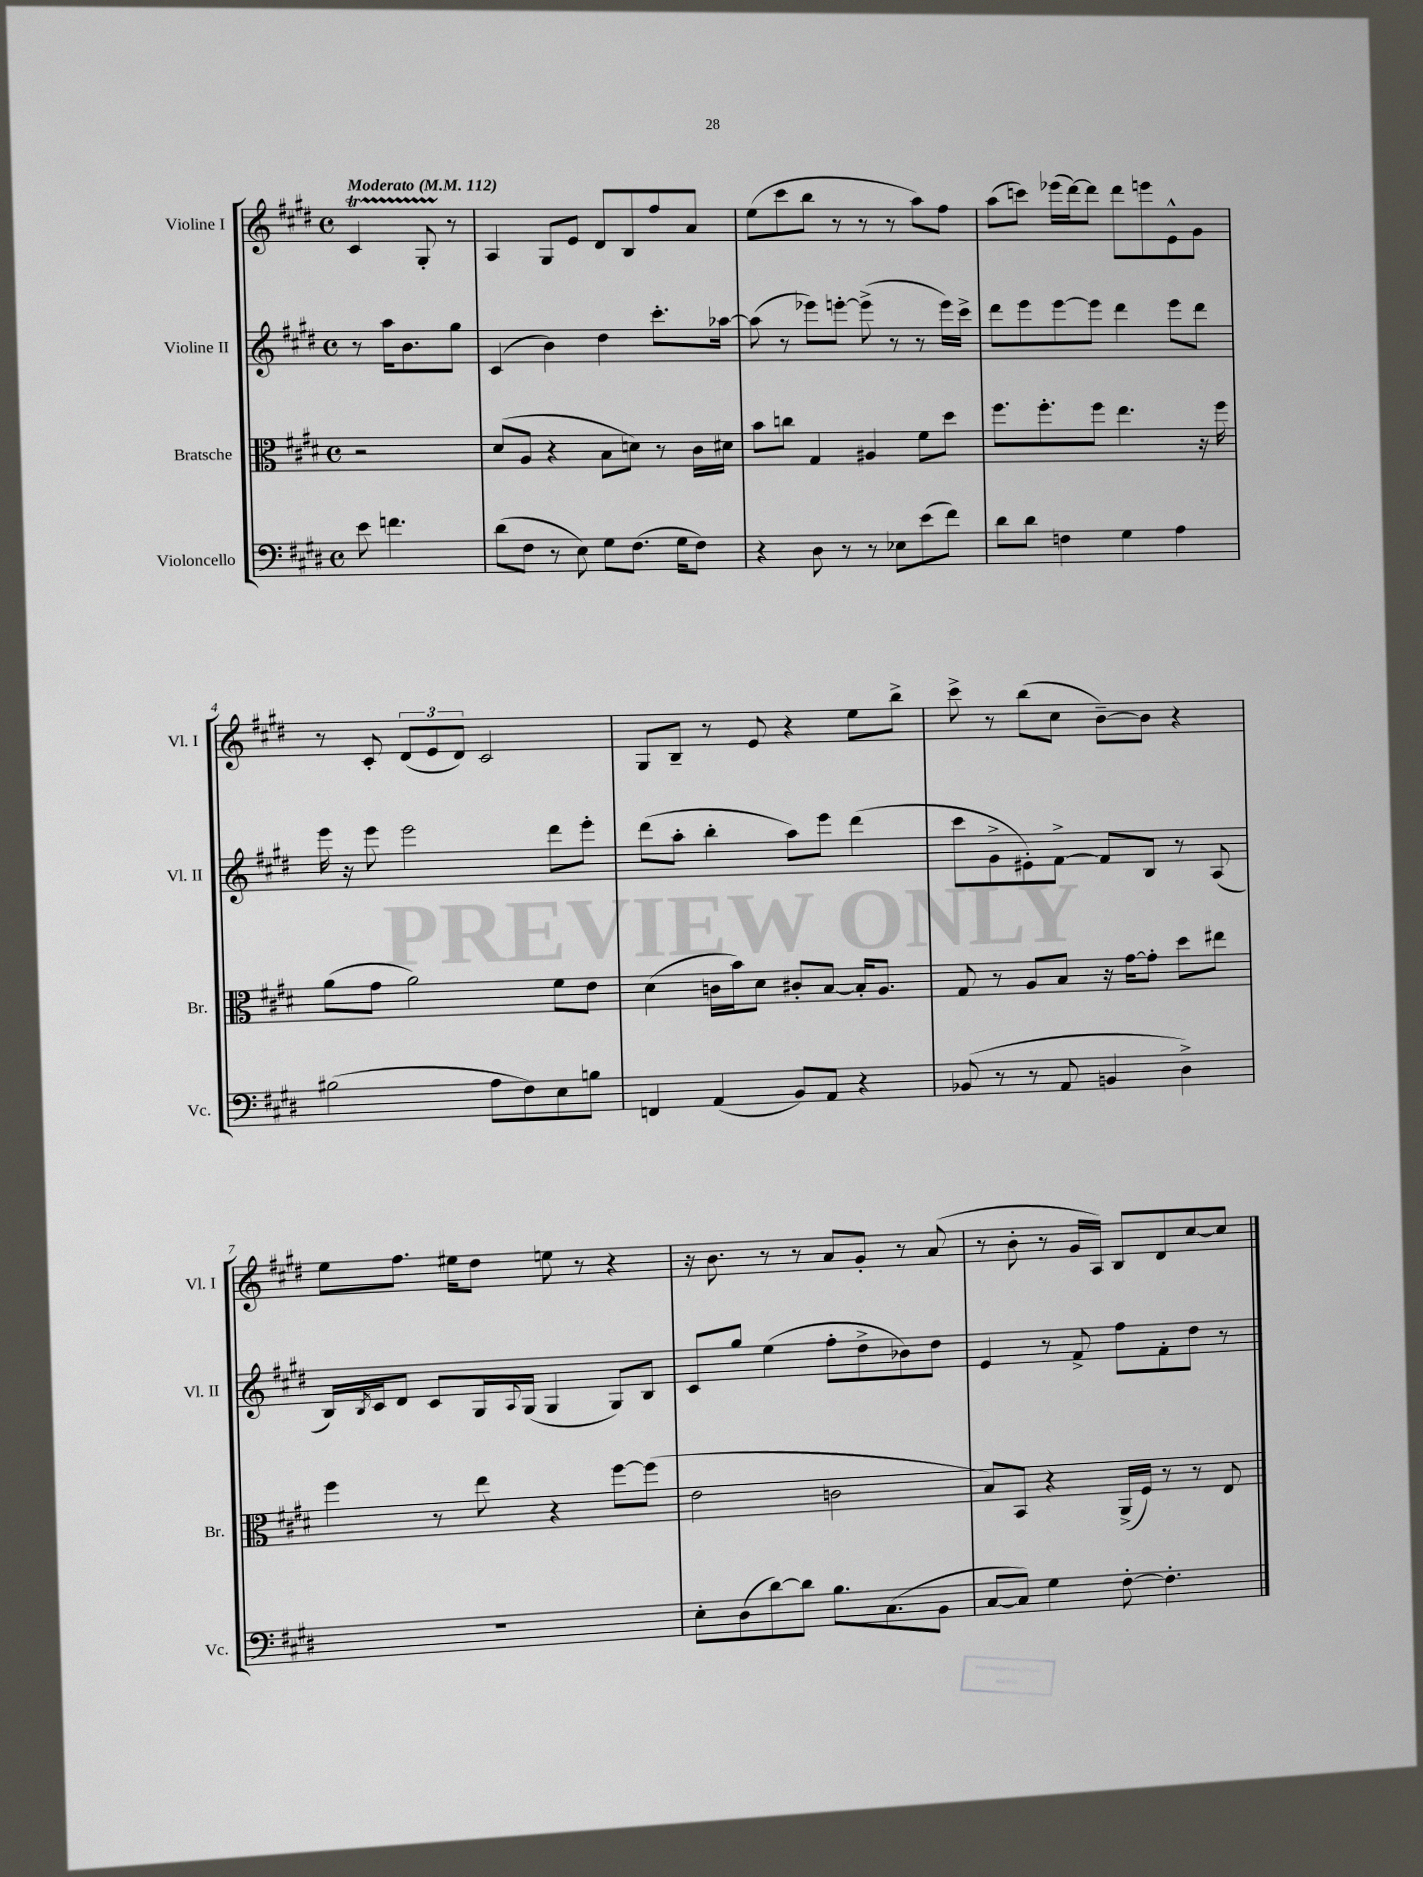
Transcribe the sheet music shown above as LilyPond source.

<<
\new StaffGroup <<
\new Staff = "s0" \with { instrumentName = "Violine I" shortInstrumentName = "Vl. I" } {
    \clef treble \key e \major \defaultTimeSignature \time 4/4 \partial 2 \tempo "Moderato" 4 = 112
    cis'4\startTrillSpan gis8-. r8\stopTrillSpan |
    a4 gis8 e'8 dis'8 b8 fis''8 a'8 |
    e''8( cis'''8 b''8 r8 r8 r8 a''8) fis''8 |
    a''8( c'''8) ees'''16( dis'''16~) dis'''8 dis'''8 e'''8 e'8-^ gis'8 |
    r8 cis'8-. \tuplet 3/2 { dis'8( e'8 dis'8) } cis'2 |
    gis8 b8-- r8 e'8 r4 e''8 b''8-> |
    cis'''8-> r8 b''8( cis''8 b'8~--) b'8 r4 |
    e''8 fis''8. eis''16 dis''8 e''8 r8 r4 |
    r16 b'8. r8 r8 a'8 gis'8-. r8 a'8( |
    r8 b'8-. r8 gis'16 a16) b8 dis'8 cis''8~ cis''8 \bar "|." |
}
\new Staff = "s1" \with { instrumentName = "Violine II" shortInstrumentName = "Vl. II" } {
    \clef treble \key e \major \defaultTimeSignature \time 4/4 \partial 2
    r8 a''16 b'8. gis''8 |
    cis'4( b'4) dis''4 cis'''8.-. aes''16~ |
    aes''8( r8 ees'''8) e'''8~-. e'''8->( r8 r8 e'''16) cis'''16-> |
    dis'''8 e'''8 e'''8~ e'''8 dis'''4 e'''8 dis'''8 |
    e'''16 r16 e'''8 e'''2 dis'''8 e'''8-. |
    dis'''8( a''8-. b''4-. a''8) e'''8 dis'''4( |
    cis'''8 gis'8-> eis'8-.) fis'8~-> fis'8 b8 r8 a8( |
    b16) \acciaccatura { b8 } cis'16 dis'8 cis'8 gis16 \appoggiatura { a8 } gis16( gis4 gis8) b8 |
    cis'8 gis''8 e''4( fis''8-. dis''8-> bes'8) dis''8 |
    e'4 r8 fis'8-> fis''8 fis'8-. dis''8 r8 \bar "|." |
}
\new Staff = "s2" \with { instrumentName = "Bratsche" shortInstrumentName = "Br." } {
    \clef alto \key e \major \defaultTimeSignature \time 4/4 \partial 2
    r2 |
    dis'8( a8 r4 b8 d'8) r8 cis'16 dis'16 |
    b'8 c''8 gis4 ais4 fis'8 dis''8 |
    fis''8. fis''8.-. fis''8 e''4. r16 fis''16 |
    a'8( gis'8 a'2) fis'8 e'8 |
    dis'4( c'16 b'16) dis'8 cis'8-. b8~ b16-. a8. |
    gis8 r8 a8 b8 r16 gis'16~ gis'8-. dis''8 eis''8 |
    fis''4 r8 e''8 r4 fis''8~ fis''8( |
    e'2 c'2 |
    b8) b,8 r4 a,16->( fis16) r8 r8 e8 \bar "|." |
}
\new Staff = "s3" \with { instrumentName = "Violoncello" shortInstrumentName = "Vc." } {
    \clef bass \key e \major \defaultTimeSignature \time 4/4 \partial 2
    e'8 f'4. |
    dis'8( fis8 r8 e8) gis8 fis8.( gis16 fis8) |
    r4 dis8 r8 r8 ees8 e'8( fis'8) |
    dis'8 dis'8 f4 gis4 a4 |
    bis2( a8 fis8) e8 b8 |
    f,4 a,4( b,8) a,8 r4 |
    bes,8( r8 r8 a,8 b,4 dis4->) |
    R1 |
    e8-. dis8( dis'8~) dis'8 b8. cis8.( b,8 |
    cis8~ cis8) gis4 fis8~-. fis4.-. \bar "|." |
}
>>
>>
